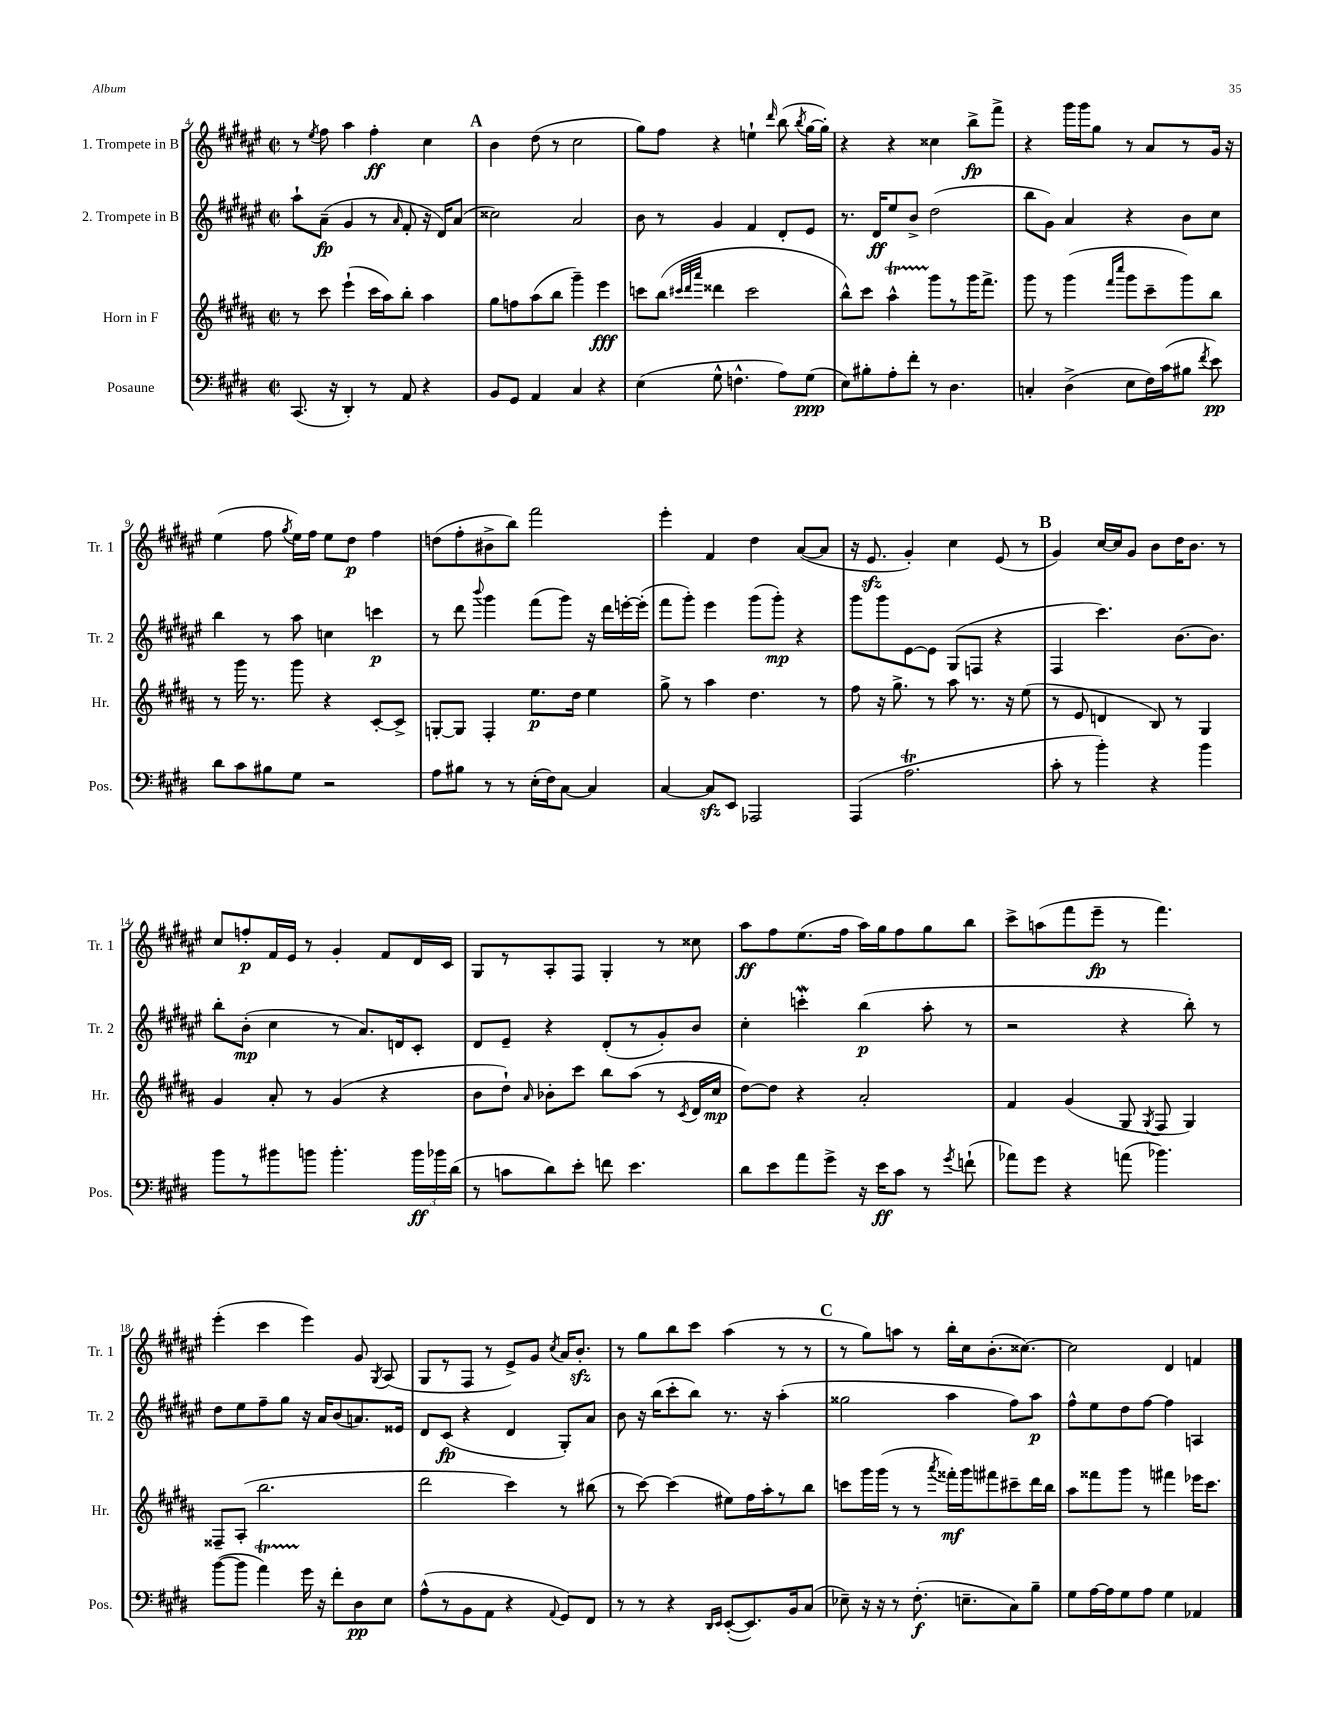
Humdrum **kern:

**kern	**kern	**kern	**kern
*staff4	*staff3	*staff2	*staff1
*clefF4	*clefG2	*clefG2	*clefG2
*k[f#c#g#d#]	*k[f#c#g#d#a#]	*k[f#c#g#d#a#e#]	*k[f#c#g#d#a#e#]
*M2/2	*M2/2	*M2/2	*M2/2
*met(c|)	*met(c|)	*met(c|)	*met(c|)
(8.CC#/	8r	8aa#`\L	8r
.	.	.	8qee#/
.	8ccc#\	(8a#~\J	8ff#\
16r	.	.	.
4DD#'/)	(4eee`\	4g#/	4aa#\
8r	16ccc#\LL	8r	4ff#'\
.	16aa#\J)	.	.
.	.	16qqa#/	.
8AA/	8bb'\J	8f#'/	.
4r	4aa#\	16r	4cc#\
.	.	16d#/LK)	.
.	.	(8a#/J	.
=	=	=	=
8BB/L	8gg#\L	2cc##\)	4b\
8GG#/J	8ff\	.	.
4AA/	(8aa#\	.	(8dd#\
.	8bb\J	.	8r
4C#/	4ggg#~\)	2a#/	2cc#\
4r	4eee\	.	.
=	=	=	=
(4E\	8ccc\L	8b\	8gg#\L)
.	(8bb\J	8r	8ff#\J
.	32qqccc#/LLL	.	.
.	32qqddd#/	.	.
.	32qqaaa#/JJJ	.	.
8G#^^\	4ddd##\	4g#/	4r
4.F^^\	.	.	.
.	2ccc#\	4f#/	4ee`\
.	.	.	16qqddd#/
8A\L)	.	8d#'/L	(8bb\
.	.	.	8qbb/
(8G#\J	.	8e#/J	[16gg#\LL
.	.	.	16gg#'\]JJ)
=	=	=	=
8E\L)	8bb^^\L)	8.r	4r
8B#'\	8ccc#\J	.	.
.	.	16d#/LK	.
8A'\	4aa#^^\	8ee#/	4r
8f#'\J	.	8b^/J	.
8r	8ggg#\L	(2dd#\	4cc##\
4.D#\	8r	.	.
.	16ggg#\K	.	8bb^\L
.	8.fff#^\J	.	.
.	.	.	8fff#^\J
=	=	=	=
4C'/	8ggg#\	8bb\L	4r
.	8r	8g#\J)	.
(4D#^\	(4ggg#\	4a#/	16ggg#\LL
.	.	.	16ggg#\J
.	.	.	8gg#\J
.	16qqfff#/LL	.	.
.	16qqcccc#/JJ	.	.
8E\L	8ggg#\L	4r	8r
16F#\L)	8ccc#~\	.	8a#/L
(16c#\J	.	.	.
8B#\J	8ggg#\)	8b\L	8r
8qf#/	.	.	.
8e\)	8bb\J	8cc#\J	16g#/Jk
.	.	.	16r
=	=	=	=
8d#\L	8r	4bb\	(4ee#\
8c#\	16ggg#\	.	.
.	8.r	.	.
8B#\	.	8r	8ff#\
.	.	.	8qgg#/
8G#\J	8ggg#\	8aa#\	16ee#\LL)
.	.	.	16ff#\JJ
2r	4r	4cc\	8ee#\L
.	.	.	8dd#\J
.	[8c#'/L	4ccc\	4ff#\
.	8c#^/]J	.	.
=	=	=	=
8A\L	[8G'/L	8r	(8dd\L
8B#\J	8G/]J	8ddd#\	8ff#'\
.	.	8qqbbb/	.
8r	4F#'/	4ggg#\	8b#^\
8r	.	.	8bb\J)
(16E'\LL	8.ee\L	(8fff#\L	2fff#\
16F#\J)	.	.	.
[8C#\J	.	8ggg#\J)	.
.	16dd#\Jk	.	.
4C#/]	4ee\	16r	.
.	.	16ddd#\LL	.
.	.	[16eee'\	.
.	.	(16eee'\]JJ	.
=	=	=	=
[4C#/	8gg#^\	8fff#\L	4eee#'\
.	8r	8ggg#'\J)	.
8C#/]L	4aa#\	4eee#\	4f#/
8EE/J	.	.	.
2AAA-/	4.dd#\	(8ggg#\L	4dd#\
.	.	8ggg#'\J)	.
.	.	4r	([8a#/L
.	8r	.	8a#/]J
=	=	=	=
(4AAA/	8ff#\	8ggg#\L	16r
.	.	.	8.e#/
.	16r	8ggg#\	.
.	8.gg#^\	.	.
2.A\	.	[8e#\	4g#'/)
.	8r	8e#\]J	.
.	8aa#\	(8G#/L	4cc#\
.	8.r	8F/J	.
.	.	4r	(8e#/
.	16r	.	.
.	(8ee\	.	8r
=	=	=	=
8c#'\	8r	4F#/	4g#/)
8r	8e/	.	.
4b'\)	4d/	4.ccc#\)	[16cc#/LL
.	.	.	16cc#/]J
.	.	.	8g#/J
4r	8B/)	.	8b\L
.	8r	[8.b\L	16dd#\K
.	.	.	8.b\J
4b\	4G#/	.	.
.	.	8.b\]J	.
.	.	.	8r
=	=	=	=
8b\L	4g#/	8bb'\L	8cc#/L
8r	.	(8b'\J	8ff'/
8b#\	8a#'/	4cc#\	16f#/L
.	.	.	16e#/JJ
8b\J	8r	.	8r
4.b'\	(4g#/	8r	4g#'/
.	.	8.a#/L)	.
.	4r	.	8f#/L
.	.	16d/k	.
24b\LL	.	8c#'/J	16d#/L
24b-\	.	.	.
.	.	.	16c#/JJ
(24d#\JJ	.	.	.
=	=	=	=
8r	8b\L	8d#/L	8G#/L
8c\L	8dd#`\J)	8e#~/J	8r
.	16qqa#/	.	.
8d#\)	8b-'\L	4r	8A#'/
8e'\J	8ccc#\J	.	8F#/J
8f\	8bb\L	(8d#'/L	4G#'/
4.e\	(8aa#\J	8r	.
.	8r	8g#'/)	8r
.	8qc#/	.	.
.	16d#/LL	8b/J	8cc##\
.	16cc#/JJ	.	.
=	=	=	=
8d#\L	[8dd#\L)	4cc#'\	8aa#\L
8e\	8dd#\]J	.	8ff#\
8a\	4r	4ccc'\	(8.ee#\
8g#^\J	.	.	.
.	.	.	16ff#\Jk
16r	2a#'/	(4bb\	16aa#\LL)
16e\LK	.	.	16gg#\J
8c#\J	.	.	8ff#\
8r	.	8aa#'\	8gg#\
8qg#/	.	.	.
(8f`\	.	8r	8bb\J
=	=	=	=
8a-\L)	4f#/	2r	8ccc#^\L
8g#\J	.	.	(8aa\
4r	(4g#/	.	8fff#\
.	.	.	8eee#~\J
(8a\	8G#/	4r	8r
.	8qG#/	.	.
4.b-\)	8F#/	.	4.fff#\)
.	4G#/)	8bb'\)	.
.	.	8r	.
=	=	=	=
([8b\L	8F##~/L	8dd#\L	(4eee#'\
8b\]J	(8A#'/J	8ee#\	.
4a\)	2.bb\	8ff#~\	4ccc#\
.	.	8gg#\J	.
16g#\	.	16r	4eee#\)
16r	.	16a#/LK	.
8f#'\L	.	(8b/	.
8D#\	.	8.a/)	8g#/
.	.	.	8qG#/
8E\J	.	.	(8A#/
.	.	16e##/Jk	.
=	=	=	=
(8A^^\L	2ddd#\	8d#/L	8G#/L
8r	.	(8c#/J	8r
8BB\	.	4r	8F#/J
8AA\J	.	.	8r
4r	4ccc#\)	4d#/	8e#^/L)
.	.	.	8g#/J
8qqAA/	.	.	8qcc#/
8GG#/L)	8r	8G#'/L)	16a#/LK
.	.	.	8.b'/J
8FF#/J	(8bb#\	8a#/J	.
=	=	=	=
8r	8r	8b\	8r
8r	[8ccc#\)	16r	8gg#\L
.	.	(16bb\LK	.
4r	(4ccc#\]	8ccc#'\	8bb\
.	.	8bb\J)	8ccc#\J
16qqDD#/LL	.	.	.
16qqEE/JJ	.	.	.
([8EE'/L	8ee#\L)	8.r	(4aa#\
8.EE/])	16ff#\L	.	.
.	16aa#'\J	16r	.
.	8r	(4aa#'\	8r
16BB/k	.	.	.
(8C#/J	8bb\J	.	8r
=	=	=	=
8E-~\)	8ccc\L	2gg##\	8r
16r	16ggg#\L	.	8gg#\L)
16r	(16ggg#\JJ	.	.
8r	8r	.	8aa\J
(8.F#'\	8r	.	8r
.	8qaaa#/	.	.
.	16fff##'\LL)	4aa#\	16bb'\LL
8.E~\L	16ggg#\J	.	16cc#\J
.	8fff#\	.	(8.b'\
8C#\)	8ccc#~\	8ff#\L)	.
.	.	.	[8.cc##\J)
8B~\J	16ddd#\L	8aa#\J	.
.	16bb\JJ	.	.
=	=	=	=
8G#\L	8aa#\L	8ff#^^\L	2cc##\]
[16A\L	8fff##\	8ee#\	.
16A\]J	.	.	.
8G#\	8ggg#\J	8dd#\	.
8A\J	8r	[8ff#\J	.
4G#\	4fff#\	4ff#\]	4d#/
4AA-/	16eee-\LK	4A/	4f/
.	8.ccc#\J	.	.
==	==	==	==
*-	*-	*-	*-
